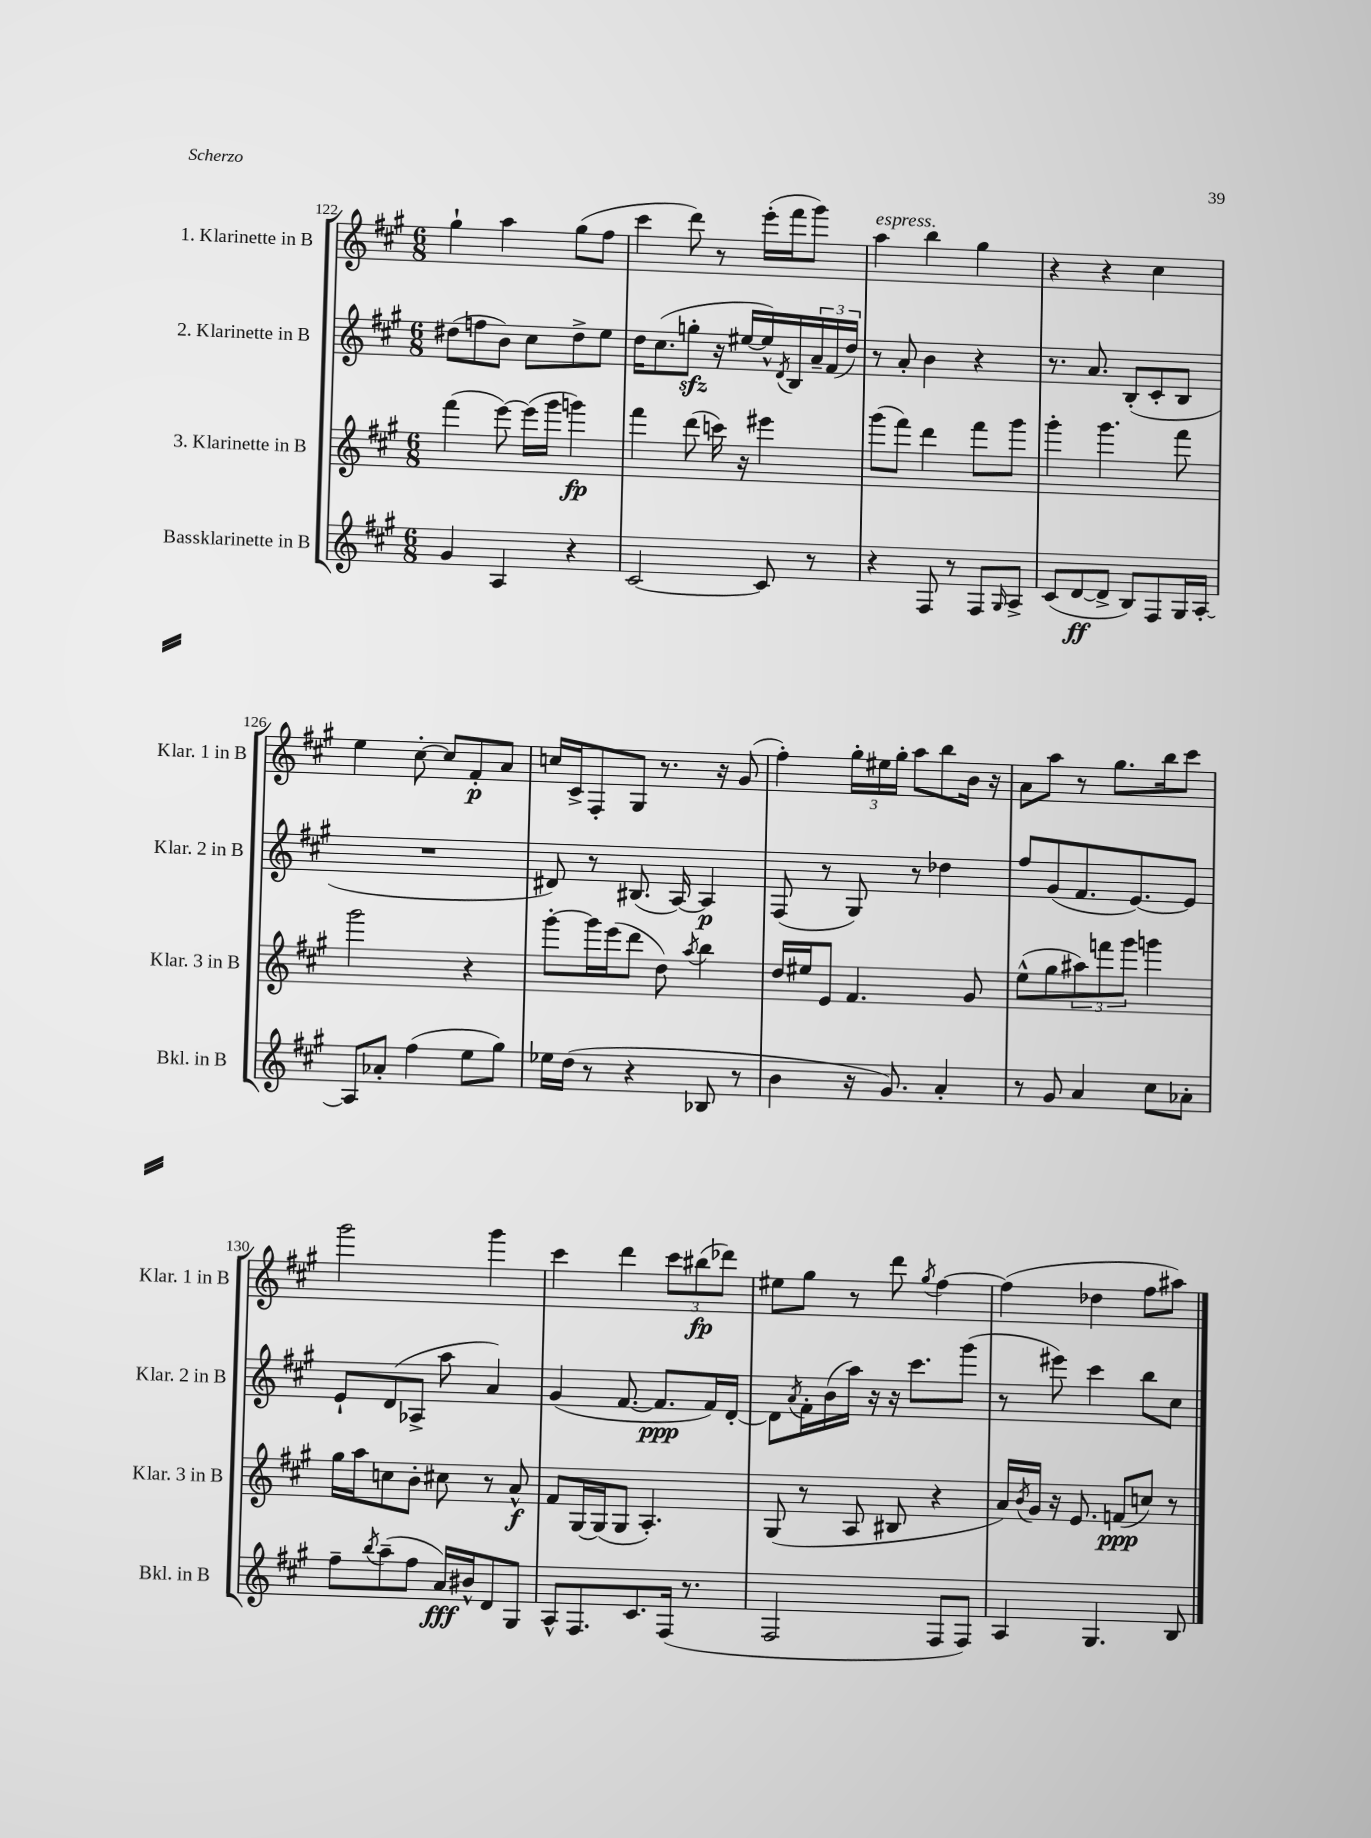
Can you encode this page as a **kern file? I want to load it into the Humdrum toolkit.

**kern	**dynam	**kern	**dynam	**kern	**dynam	**kern	**dynam
*part4	*part4	*part3	*part3	*part2	*part2	*part1	*part1
*staff4	*staff4	*staff3	*staff3	*staff2	*staff2	*staff1	*staff1
*I"Bassklarinette in B	*	*I"3. Klarinette in B	*	*I"2. Klarinette in B	*	*I"1. Klarinette in B	*
*I'Bkl. in B	*	*I'Klar. 3 in B	*	*I'Klar. 2 in B	*	*I'Klar. 1 in B	*
*clefG2	*	*clefG2	*	*clefG2	*	*clefG2	*
*k[f#c#g#]	*	*k[f#c#g#]	*	*k[f#c#g#]	*	*k[f#c#g#]	*
*M6/8	*	*M6/8	*	*M6/8	*	*M6/8	*
=122	=122	=122	=122	=122	=122	=122	=122
4g#/	.	(4fff#\	.	(8dd#X\L	.	4gg#`\	.
.	.	.	.	8ffn\	.	.	.
4A/	.	[8eee\)	.	8b\J)	.	4aa\	.
.	.	(16eee\LL]	.	8cc#\L	.	.	.
.	.	16ggg#\JJ	.	.	.	.	.
4r	.	4gggn\)	fp	8dd#^\	.	(8gg#\L	.
.	.	.	.	8ee\J	.	8ff#\J	.
=123	=123	=123	=123	=123	=123	=123	=123
[2c#/	.	4fff#\	.	16dd\KL	.	4ccc#\	.
.	.	.	.	(8.cc#\	.	.	.
.	.	(8ddd\	.	8ggnzz'\J	.	8ddd\)	.
.	.	16cccn\)	.	16r	.	8r	.
.	.	16r	.	[16ee#X/LL	.	.	.
8c#/]	.	4eee#X\	.	16ee#^^/])	.	(16eee'\LL	.
.	.	.	.	8qd/	.	.	.
.	.	.	.	16B/	.	16fff#\J	.
8r	.	.	.	24a~/	.	8ggg#\J)	.
.	.	.	.	(24f#/	.	.	.
.	.	.	.	24dd/JJ)	.	.	.
=124	=124	=124	=124	=124	=124	=124	=124
!	!	!	!	!	!	!LO:TX:a:i:t=espress.	!
4r	.	(8ggg#\L	.	8r	.	4aa\	.
.	.	8fff#\J)	.	8a'/	.	.	.
8F#/	.	4ddd\	.	4b\	.	4bb\	.
8r	.	.	.	.	.	.	.
8F#/L	.	8fff#\L	.	4r	.	4gg#\	.
16qqG#/	.	.	.	.	.	.	.
8A^/J	.	8ggg#\J	.	.	.	.	.
=125	=125	=125	=125	=125	=125	=125	=125
(8c#/L	.	4ggg#'\	.	8.r	.	4r	.
[8d/	ff	.	.	.	.	.	.
.	.	.	.	8.a/	.	.	.
8d^/J]	.	4.ggg#\	.	.	.	4r	.
8B/L)	.	.	.	(8B'/L	.	.	.
8F#/	.	.	.	8c#'/	.	4cc#\	.
16G#/L	.	8fff#\	.	8B/J	.	.	.
[16A'/JJ	.	.	.	.	.	.	.
!!LO:LB:g=z
=126	=126	=126	=126	=126	=126	=126	=126
8A/L]	.	2ggg#\	.	2.r	.	4ee\	.
8a-X'/J	.	.	.	.	.	.	.
(4ff#\	.	.	.	.	.	[8cc#'\	.
.	.	.	.	.	.	8cc#/L]	.
8ee\L	.	4r	.	.	.	8f#'/	p
8gg#\J)	.	.	.	.	.	8a/J	.
=127	=127	=127	=127	=127	=127	=127	=127
16ee-X\LL	.	[8ggg#'\L	.	8d#X/)	.	16ccn/LL	.
(16dd\JJ	.	.	.	.	.	16c#^/J	.
8r	.	16ggg#\L]	.	8r	.	8F#'/	.
.	.	(16eee\J	.	.	.	.	.
4r	.	8ddd\J	.	(8.B#X/	.	8G#/J	.
.	.	8dd\)	.	.	.	8.r	.
.	.	.	.	[16A/)	.	.	.
.	.	8qaa/	.	.	.	.	.
8B-X/	.	4bb\	.	4A/]	p	.	.
.	.	.	.	.	.	16r	.
8r	.	.	.	.	.	(8g#/	.
=128	=128	=128	=128	=128	=128	=128	=128
4b\	.	16dd/LL	.	(8F#/	.	4ff#'\)	.
.	.	16ee#X/J	.	.	.	.	.
.	.	8e/J	.	8r	.	.	.
16r	.	4.f#/	.	8G#/)	.	24gg#'\LL	.
.	.	.	.	.	.	24ee#X\	.
8.g#/)	.	.	.	.	.	.	.
.	.	.	.	.	.	24gg#'\JJ	.
.	.	.	.	8r	.	8aa\L	.
4a'/	.	.	.	4dd-X\	.	8bb\	.
.	.	8g#/	.	.	.	16b\Jk	.
.	.	.	.	.	.	16r	.
=129	=129	=129	=129	=129	=129	=129	=129
8r	.	(8ee^^\L	.	8ff#/L	.	8a\L	.
8g#/	.	8gg#\	.	(8g#/	.	8aa\J	.
4a/	.	12aa#X\)	.	8.f#/	.	8r	.
.	.	12fffn\	.	.	.	.	.
.	.	.	.	.	.	8.gg#\L	.
.	.	12ggg#\J	.	.	.	.	.
.	.	.	.	[8.e/)	.	.	.
8cc#\L	.	4gggn\	.	.	.	.	.
.	.	.	.	.	.	16bb\k	.
8a-X'\J	.	.	.	8e/J]	.	8ccc#\J	.
!!LO:LB:g=z
=130	=130	=130	=130	=130	=130	=130	=130
8ff#~\L	.	16gg#\LL	.	8e`/L	.	2ggg#\	.
.	.	16aa\J	.	.	.	.	.
8qbb/	.	.	.	.	.	.	.
(8aa~\	.	8ccn\	.	(8d/	.	.	.
8ff#\J	.	8b'\J	.	8A-X^/J	.	.	.
16a/LL)	fff	8cc#X\	.	8aa\	.	.	.
16b#X^^/J	.	.	.	.	.	.	.
8d/	.	8r	.	4a/)	.	4ggg#\	.
8G#/J	.	8a^^/	f	.	.	.	.
=131	=131	=131	=131	=131	=131	=131	=131
8A^^/L	.	8f#/L	.	(4g#/	.	4ccc#\	.
8.F#/	.	[16G#/L	.	.	.	.	.
.	.	(16G#/J]	.	.	.	.	.
.	.	8G#/J	.	[8.f#/	.	4ddd\	.
8.c#/	.	.	.	.	.	.	.
.	.	4.A'/)	.	.	.	.	.
.	.	.	.	8.f#/L]	ppp	.	.
(16F#/Jk	.	.	.	.	.	12ccc#\L	.
8.r	.	.	.	.	.	.	.
.	.	.	.	.	.	(12bb#X\	fp
.	.	.	.	16f#/L)	.	.	.
.	.	.	.	.	.	12ddd-X\J)	.
.	.	.	.	[16d'/JJ	.	.	.
=132	=132	=132	=132	=132	=132	=132	=132
2F#/	.	(8G#/	.	8d\L]	.	8ee#X\L	.
.	.	.	.	8qa/	.	.	.
.	.	8r	.	16f#'\L	.	8gg#\J	.
.	.	.	.	(16b\	.	.	.
.	.	8A/	.	16aa\JJ)	.	8r	.
.	.	.	.	16r	.	.	.
.	.	8B#X/	.	16r	.	8ddd\	.
.	.	.	.	8.ccc#\L	.	.	.
.	.	.	.	.	.	8qgg#/	.
8F#/L	.	4r	.	.	.	[4ff#\	.
8F#/J)	.	.	.	(8ggg#\J	.	.	.
=133	=133	=133	=133	=133	=133	=133	=133
4A/	.	16a/LL)	.	8r	.	(4ff#\]	.
.	.	8qb/	.	.	.	.	.
.	.	16g#/JJ	.	.	.	.	.
.	.	16r	.	8eee#X\)	.	.	.
.	.	8.e/	.	.	.	.	.
4.G#/	.	.	.	4ccc#\	.	4dd-X\	.
.	.	(8fn/L	ppp	.	.	.	.
.	.	8ccn/J)	.	8bb\L	.	8ff#\L	.
8B/	.	8r	.	8cc#\J	.	8aa#X\J)	.
==	==	==	==	==	==	==	==
*-	*-	*-	*-	*-	*-	*-	*-
